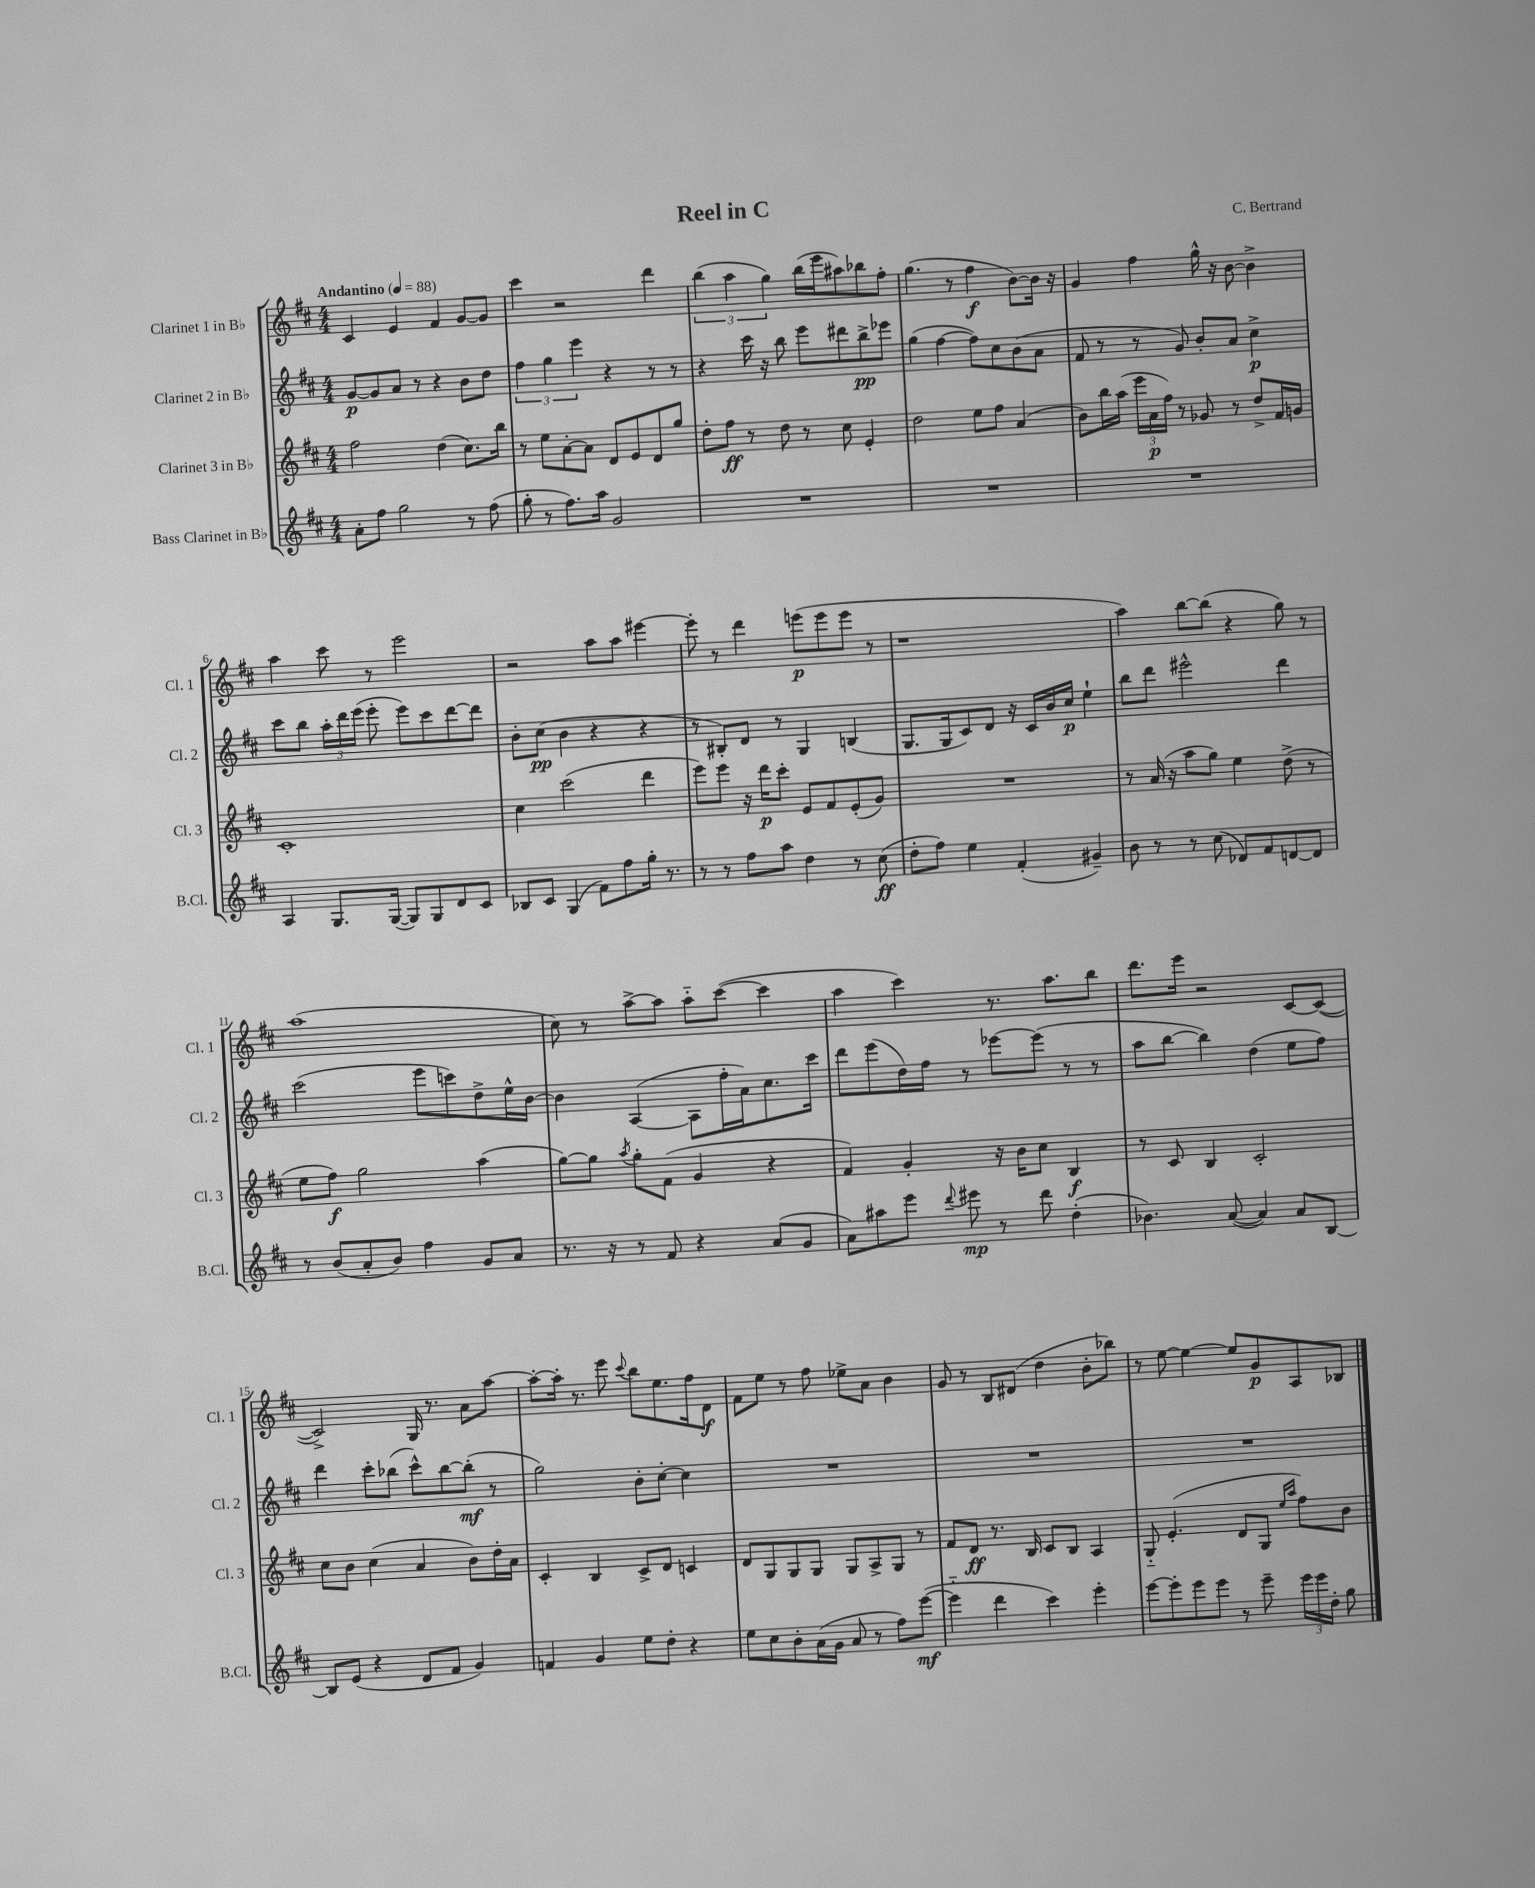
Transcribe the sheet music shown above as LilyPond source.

\header { title = "Reel in C" composer = "C. Bertrand" }
<<
\new StaffGroup <<
\new Staff = "s0" \with { instrumentName = "Clarinet 1 in Bb" shortInstrumentName = "Cl. 1" } {
    \clef treble \key d \major \numericTimeSignature \time 4/4 \tempo "Andantino" 4 = 88
    \autoBeamOff cis'4 e'4 fis'4 g'8[~ g'8] |
    cis'''4 r2 d'''4 |
    \tuplet 3/2 { b''4( a''4 g''4) } b''16[( e'''16 ais''8) bes''8 fis''8]-. |
    g''4.( r8 fis''4\f b'8[~) b'16] r16 |
    g'4 fis''4 g''16-^ r16 b'8~ b'4-> |
    a''4 cis'''8 r8 e'''2 |
    r2 a''8[ a''8] eis'''4~ |
    eis'''8-. r8 d'''4 e'''8[\p( e'''8 e'''8] r8 |
    r1 |
    a''4) b''8[~ b''8]( r4 g''8) r8 |
    a''1( |
    cis''8) r8 a''8[~-> a''8] a''8[-_ cis'''8]~( cis'''4 |
    a''4 cis'''4) r8. a''8.[ b''8] |
    d'''8.[ e'''16] r2 cis'8[~ cis'8]~( |
    cis'2->) g16 r8. a'8[ a''8]~ |
    a''8[~-. a''16]-. r8. e'''8 \appoggiatura { cis'''8 } b''8[ e''8. fis''16 d'8]\f |
    fis'8[ e''8] r8 fis''8 ees''8[-> a'8] b'4 |
    g'8 r8 b8[ dis'8]( d''4 b'8[-. bes''8]) |
    r8 e''8~ e''4~ e''8[ g'8\p a8 bes8] \bar "|." |
}
\new Staff = "s1" \with { instrumentName = "Clarinet 2 in Bb" shortInstrumentName = "Cl. 2" } {
    \clef treble \key d \major \numericTimeSignature \time 4/4
    \autoBeamOff g'8[~\p g'8 a'8] r8 r4 b'8[ d''8] |
    \tuplet 3/2 { fis''4 g''4 e'''4 } r4 r8 r8 |
    r4 cis'''16 r16 b''8 e'''8[ dis'''8 b''8->\pp ees'''8] |
    g''4( fis''4~ fis''8[) cis''8 b'8( a'8] |
    fis'8 r8 r8 g'8) b'8[-. a'8] cis''4->\p |
    cis'''8[ b''8] \tuplet 3/2 { a''16[-. d'''16 e'''16]( } e'''8-. e'''8[) cis'''8 d'''8~ d'''8] |
    b'8[-. cis''8]\pp( b'4 r4 r4 |
    r8 bis8[-.) d'8] r8 g4 b4( |
    g8.[ g16 cis'8) d'8] r16 cis'16[ b'16 cis''16]\p e''4-! |
    b''8[ d'''8] eis'''2-^ d'''4 |
    cis'''2( e'''8[ c'''8) d''8-> e''16-^ b'16]~ |
    b'4 a4~( a8[ fis''16-. a'16) cis''8. cis'''16] |
    d'''8[ e'''8( d''16) fis''16] r8 ees'''8[~ ees'''8]( r8 r8 |
    a''8[ b''8]~ b''4) d''4( e''8[ fis''8]) |
    d'''4 cis'''8[-. bes''8]( cis'''8[-^) bes''8~ bes''8]-.\mf( r8 |
    g''2) b'8[-. cis''8]~-. cis''4 |
    R1 |
    R1 |
    R1 \bar "|." |
}
\new Staff = "s2" \with { instrumentName = "Clarinet 3 in Bb" shortInstrumentName = "Cl. 3" } {
    \clef treble \key d \major \numericTimeSignature \time 4/4
    \autoBeamOff fis''2 d''4( cis''8.[) b''16] |
    r8 e''8[ a'8~-. a'8] d'8[ e'8 d'8 g''8] |
    d''8[-. fis''8]\ff r8 d''8 r8 cis''8 e'4-. |
    d''2 e''8[ fis''8] a'4( |
    b'8[) b''16 a''16]( \tuplet 3/2 { e'''16[ a'16\p fis''16]) } r8 ges'8 r8 d''8[-> fis'16 g'16] |
    cis'1-. |
    cis''4 cis'''2( d'''4 |
    e'''8[) e'''8] r16 d'''16[\p cis'''8]-. e'8[ fis'8 e'8-.( g'8]) |
    R1 |
    r8 a'16( r16 a''8[ g''8]) e''4 d''8->( r8 |
    e''8[ fis''8]\f) g''2 a''4( |
    g''8[~) g''8] \acciaccatura { a''8 } g''8[-. fis'8]( g'4 r4 |
    fis'4) g'4-. r16 b'16[ cis''8] b4\f |
    r8 cis'8 b4 cis'2-. |
    cis''8[ b'8] cis''4( a'4 b'8[) d''16-. a'16] |
    cis'4-. b4 cis'8[-> d'8] c'4 |
    d'8[ g8 g8 g8] g8[ a8-> g8] r8 |
    fis'8[ d'8]\ff r8. b16 cis'8[ b8] a4 |
    g8-_ e'4.-.( d'8[ g8] \grace { e''16[ a''16] } fis''8[) b'8] \bar "|." |
}
\new Staff = "s3" \with { instrumentName = "Bass Clarinet in Bb" shortInstrumentName = "B.Cl." } {
    \clef treble \key d \major \numericTimeSignature \time 4/4
    \autoBeamOff a'8[-. fis''8] g''2 r8 fis''8( |
    g''8-. r8 fis''8.[) a''16] g'2 |
    R1 |
    R1 |
    R1 |
    a4 g8.[ g16]~( g8[) g8 d'8 cis'8] |
    bes8[ cis'8] g4( fis'8[) fis''8 g''16]-. r8. |
    r8 r8 fis''8[ a''8] d''4 r8 cis''8\ff( |
    d''8[-. fis''8]) e''4 fis'4-.( gis'4--) |
    b'8 r8 r8 cis''8( des'8[) fis'8 d'8~ d'8] |
    r8 b'8[( a'8-. b'8]) fis''4 g'8[ a'8] |
    r8. r16 r8 fis'8 r4 a'8[( g'8] |
    a'8[) ais''8 e'''8] \appoggiatura { d'''8 } eis'''8\mp r8 d'''8 d''4-.( |
    bes'4.) a'8~( a'4) a'8[ b8]~ |
    b8[ e'8]( r4 d'8[ fis'8] g'4) |
    f'4 g'4 e''8[ d''8]-. r4 |
    e''8[ cis''8 b'8-. a'16( g'16] a'8 r8 fis''8[) e'''8]~\mf( |
    e'''4-_ d'''4 cis'''4) e'''4-. |
    e'''8[~ e'''8-. e'''8 e'''8] r8 e'''8-- \tuplet 3/2 { e'''16[ e'''16 d''16]-. } g''8 \bar "|." |
}
>>
>>
